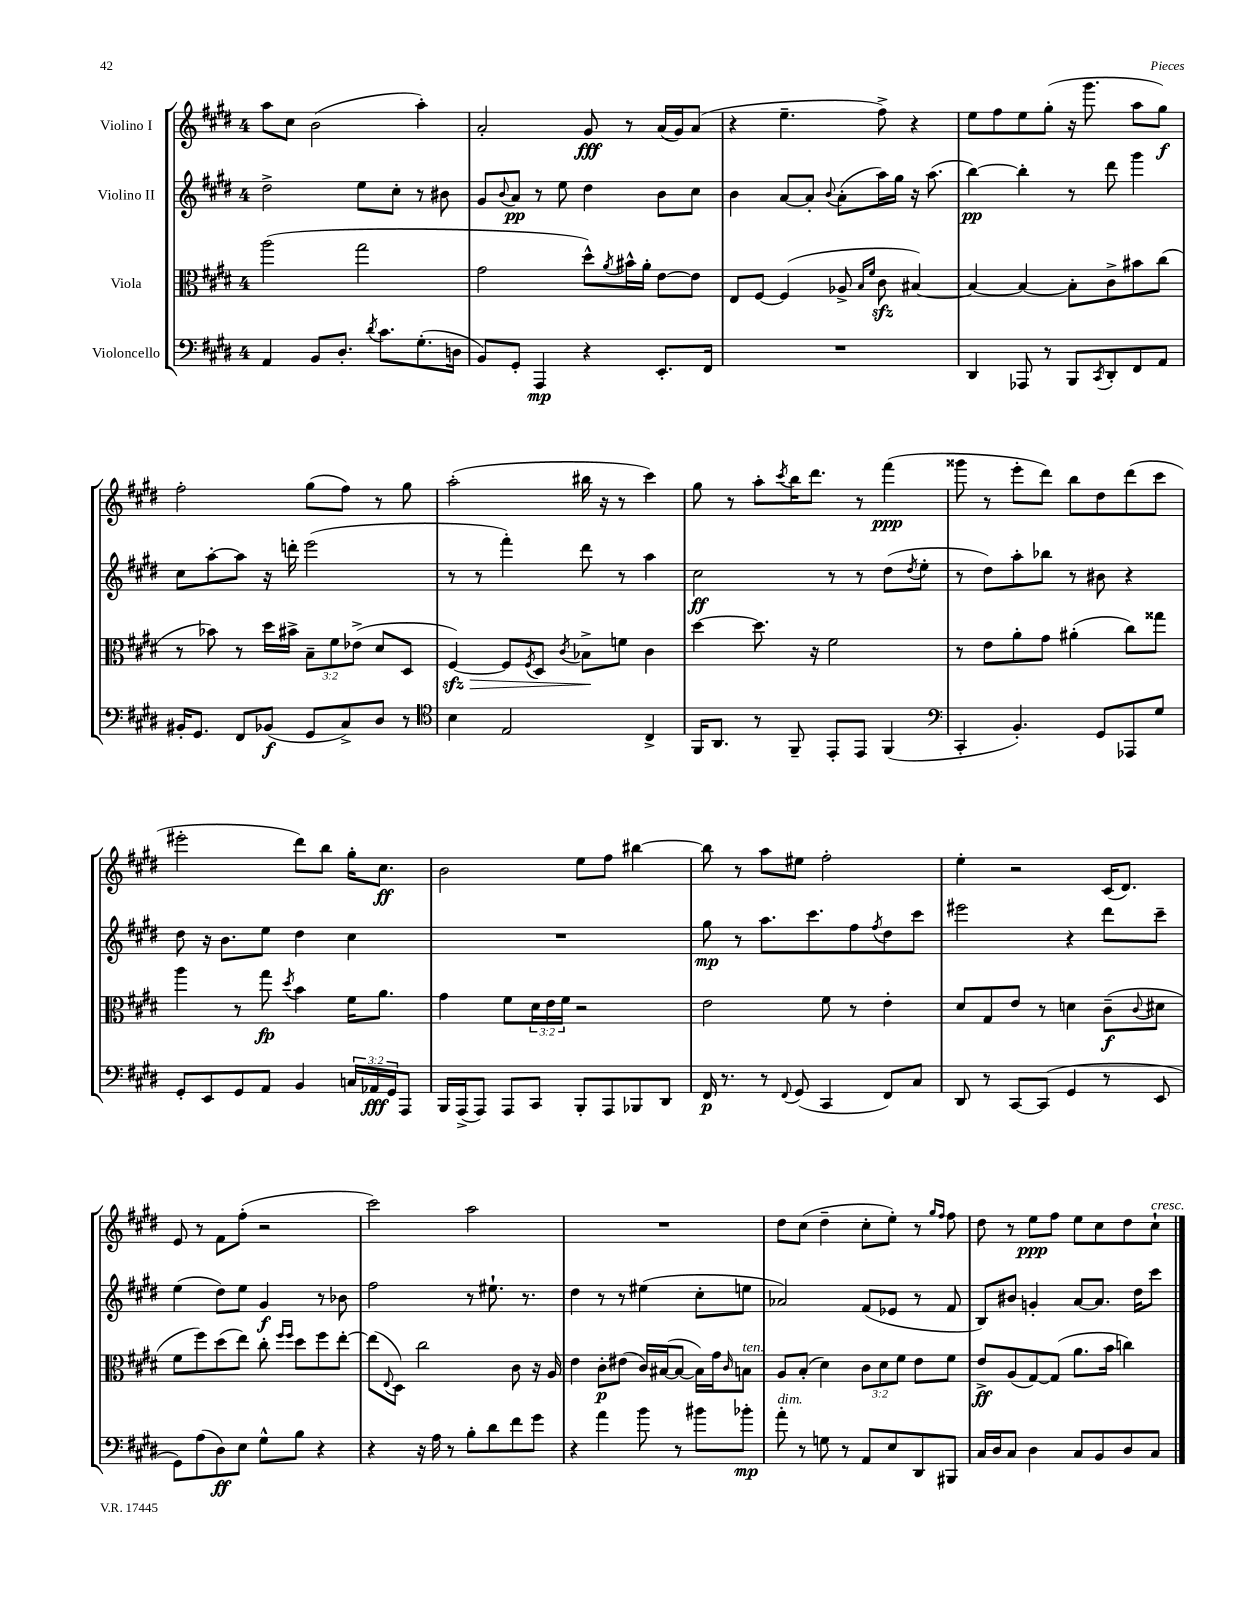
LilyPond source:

<<
\new StaffGroup <<
\new Staff = "s0" \with { instrumentName = "Violino I" } {
    \clef treble \key e \major \once \override Staff.TimeSignature.style = #'single-digit \time 4/4
    a''8 cis''8 b'2( a''4-.) |
    a'2-. gis'8\fff r8 a'16( gis'16) a'8( |
    r4 e''4.-- fis''8->) r4 |
    e''8 fis''8 e''8 gis''8-.( r16 gis'''8. a''8 gis''8\f) |
    fis''2-. gis''8( fis''8) r8 gis''8 |
    a''2-.( bis''16 r16 r8 cis'''4) |
    gis''8 r8 a''8-. \acciaccatura { cis'''8 } b''16 dis'''8. r8 fis'''4\ppp( |
    gisis'''8 r8 e'''8-. dis'''8) b''8 dis''8 dis'''8( cis'''8 |
    eis'''2-. dis'''8) b''8 gis''16-. cis''8.\ff |
    b'2 e''8 fis''8 bis''4~ |
    bis''8 r8 a''8 eis''8 fis''2-. |
    e''4-. r2 cis'16( dis'8.) |
    e'8 r8 fis'8 fis''8-.( r2 |
    cis'''2) a''2 |
    R1 |
    dis''8 cis''8( dis''4-- cis''8-. e''8-.) r8 \grace { gis''16 fis''16 } fis''8 |
    dis''8 r8 e''8\ppp fis''8 e''8 cis''8 dis''8 cis''8-!^\markup { \italic "cresc." } \bar "|." |
}
\new Staff = "s1" \with { instrumentName = "Violino II" } {
    \clef treble \key e \major \once \override Staff.TimeSignature.style = #'single-digit \time 4/4
    dis''2-> e''8 cis''8-. r8 bis'8 |
    gis'8 \appoggiatura { b'8 } a'8\pp r8 e''8 dis''4 b'8 cis''8 |
    b'4 a'8~ a'8-. \appoggiatura { b'8 } a'8-.( a''16) gis''16 r16 a''8.( |
    b''4~\pp) b''4-. r8 dis'''8 gis'''4 |
    cis''8 a''8~-. a''8 r16 d'''16-. e'''2( |
    r8 r8 fis'''4-.) dis'''8 r8 a''4 |
    cis''2\ff r8 r8 dis''8( \acciaccatura { dis''8 } e''8-. |
    r8 dis''8) a''8-. bes''8 r8 bis'8 r4 |
    dis''8 r16 b'8. e''8 dis''4 cis''4 |
    R1 |
    gis''8\mp r8 a''8. cis'''8. fis''8 \acciaccatura { fis''8 } dis''8 cis'''8 |
    eis'''2 r4 dis'''8 cis'''8-- |
    e''4( dis''8) e''8 gis'4\f r8 bes'8 |
    fis''2 r8 eis''8.-! r8. |
    dis''4 r8 r8 eis''4( cis''8-. e''8 |
    aes'2) fis'8( ees'8 r8 fis'8 |
    b8) bis'8 g'4-. a'8~ a'8. dis''16 cis'''8 \bar "|." |
}
\new Staff = "s2" \with { instrumentName = "Viola" } {
    \clef alto \key e \major \once \override Staff.TimeSignature.style = #'single-digit \time 4/4 \override Staff.TupletNumber.text = #tuplet-number::calc-fraction-text
    a''2( gis''2 |
    gis'2 dis''8-^) \acciaccatura { a'8 } bis'16-^ a'16-. e'8~ e'8 |
    e8 fis8~ fis4( aes8-> \grace { b16 fis'16 } cis'8\sfz bis4~) |
    bis4~ bis4~ bis8-. cis'8-> bis'8 cis''8( |
    r8 bes'8) r8 dis''16 bis'16-> \tuplet 3/2 { b8-- fis'8 ees'8->( } dis'8 dis8 |
    fis4~\sfz\>) fis8 \acciaccatura { fis8 } dis8 \acciaccatura { cis'8 } bes8->\! f'8 cis'4 |
    dis''4~ dis''8. r16 fis'2 |
    r8 e'8 a'8-. gis'8 ais'4-.( cis''8) gisis''8 |
    a''4 r8 gis''8\fp \acciaccatura { dis''8 } b'4 fis'16 a'8. |
    gis'4 fis'8 \tuplet 3/2 { dis'16 e'16 fis'16 } r2 |
    e'2 fis'8 r8 e'4-. |
    dis'8 gis8 e'8 r8 d'4 cis'8--\f( \appoggiatura { cis'8 } dis'8 |
    fis'8 fis''8) dis''8( e''8) cis''8-. \grace { fis''16 fis''16 } dis''8 fis''8 e''8~-. |
    e''8( \appoggiatura { e8 } dis8) cis''2 cis'8 r16 a16 |
    e'4 cis'8-.\p eis'8( cis'16) bis16~( bis8~ bis16) gis'16 \grace { cis'16 } b8^\markup { \italic "ten." } |
    a8 b8-.( dis'4) \tuplet 3/2 { cis'8 dis'8 fis'8 } e'8 fis'8 |
    e'8->\ff a8( gis8~) gis8( a'8. b'16 c''4) \bar "|." |
}
\new Staff = "s3" \with { instrumentName = "Violoncello" } {
    \clef bass \key e \major \once \override Staff.TimeSignature.style = #'single-digit \time 4/4 \override Staff.TupletNumber.text = #tuplet-number::calc-fraction-text
    a,4 b,8 dis8.-. \acciaccatura { dis'8 } cis'8. gis8.-.( d16 |
    b,8) gis,8-. a,,4\mp r4 e,8.-. fis,16 |
    R1 |
    dis,4 aes,,8 r8 b,,8 \acciaccatura { cis,8 } dis,8-. fis,8 a,8 |
    bis,16-. gis,8. fis,8 bes,8\f( gis,8 cis8->) dis8 r8 |
    \clef tenor b4 e2 cis4-> |
    fis,16 a,8. r8 fis,8-- e,8-. e,8 fis,4( |
    \clef bass cis,4-. b,4.-.) gis,8 aes,,8 gis8 |
    gis,8-. e,8 gis,8 a,8 b,4 \tuplet 3/2 { c16 aes,16\fff gis,16 } a,,8 |
    b,,16 a,,16->( a,,8) a,,8 cis,8 b,,8-. a,,8 bes,,8 dis,8 |
    fis,16\p r8. r8 \appoggiatura { fis,8 } gis,8( cis,4 fis,8) cis8 |
    dis,8 r8 cis,8~ cis,8( gis,4 r8 e,8 |
    gis,8) a8( dis8\ff) e8 gis8-^ b8 r4 |
    r4 r16 a16 r8 b8-. dis'8 fis'8 gis'8 |
    r4 a'4 b'8 r8 bis'8 bes'8-.\mp |
    a'8-.^\markup { \italic "dim." } r8 g8 r8 a,8 e8 dis,8 bis,,8 |
    cis16 dis16 cis8 dis4 cis8 b,8 dis8 cis8 \bar "|." |
}
>>
>>
\layout { \context { \Score \remove "Bar_number_engraver" } }
